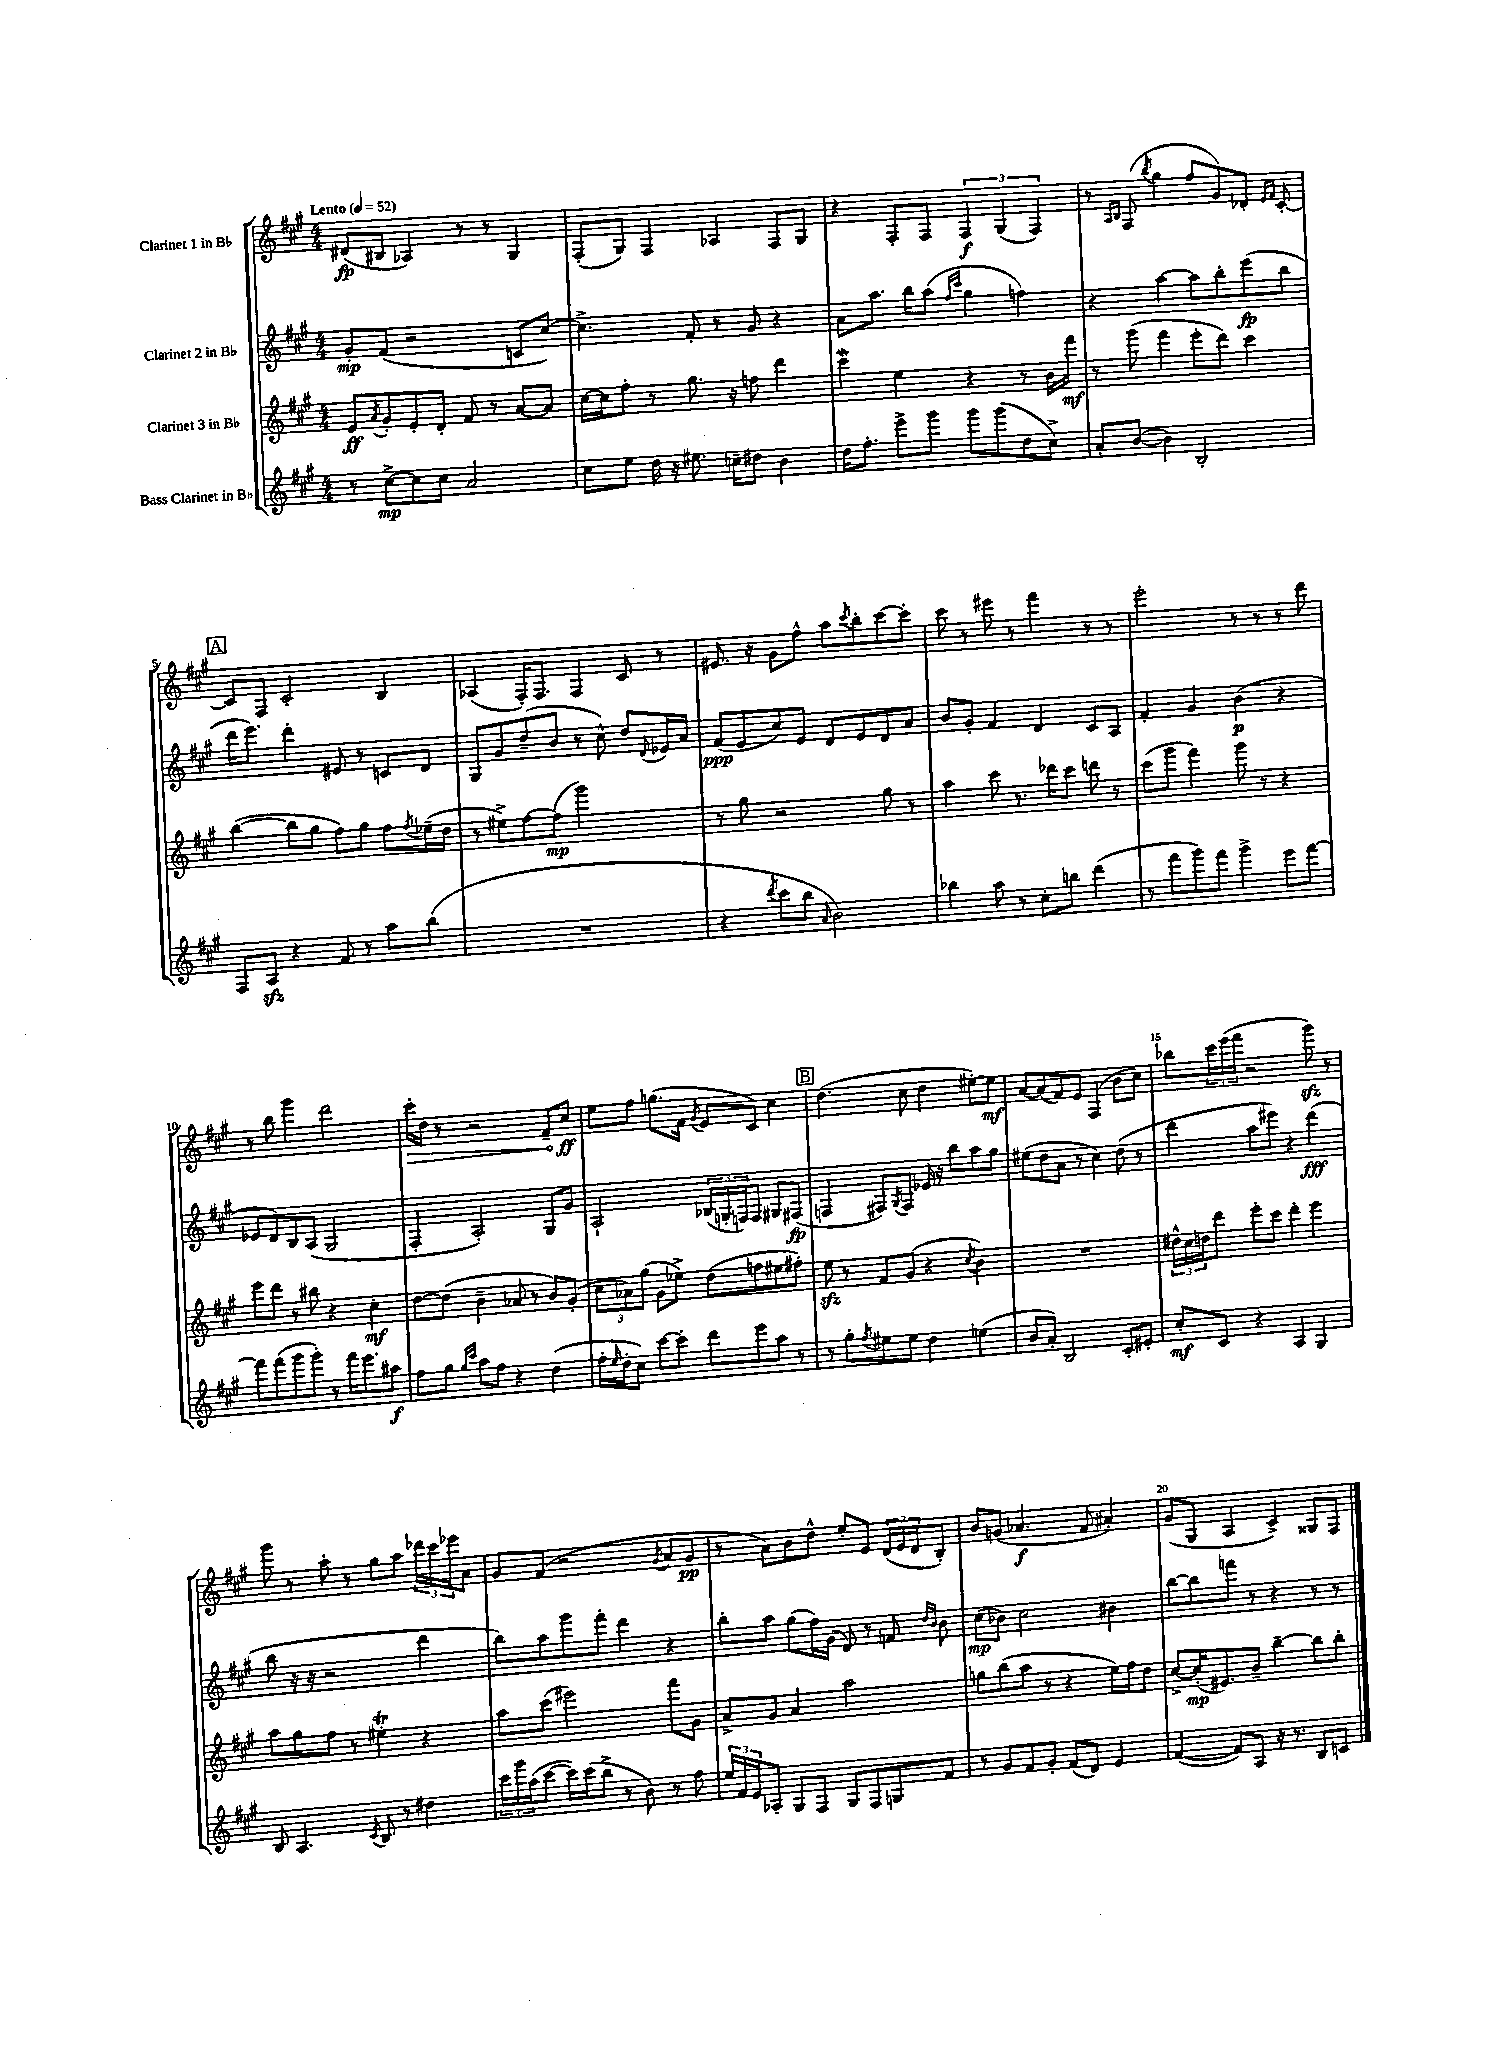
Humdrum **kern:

**kern	**dynam	**kern	**dynam	**kern	**dynam	**kern	**dynam
*part4	*part4	*part3	*part3	*part2	*part2	*part1	*part1
*staff4	*staff4	*staff3	*staff3	*staff2	*staff2	*staff1	*staff1
*I"Bass Clarinet in B♭	*	*I"Clarinet 3 in B♭	*	*I"Clarinet 2 in B♭	*	*I"Clarinet 1 in B♭	*
*clefG2	*	*clefG2	*	*clefG2	*	*clefG2	*
*k[f#c#g#]	*	*k[f#c#g#]	*	*k[f#c#g#]	*	*k[f#c#g#]	*
*M4/4	*	*M4/4	*	*M4/4	*	*M4/4	*
*MM52	*	*MM52	*	*MM52	*	*MM52	*
=1	=1	=1	=1	=1	=1	=1	=1
!	!	!	!	!	!	!LO:TX:a:B:t=Lento	!
8r	.	8e/L	ff	8g#'/L	mp	(8d#X/L	fp
.	.	8qa/	.	.	.	.	.
[8cc#^\L	mp	8g#'/	.	(8f#/J	.	8B#X/J	.
8cc#\]	.	8e'/	.	2r	.	4A-X/)	.
8cc#\J	.	8d'/J	.	.	.	.	.
2a/	.	8f#/	.	.	.	8r	.
.	.	8r	.	.	.	8r	.
.	.	[8a/L	.	8cn/L	.	4G#/	.
.	.	8a/J]	.	[8cc#/J)	.	.	.
=2	=2	=2	=2	=2	=2	=2	=2
8cc#\L	.	[16cc#\LL	.	4.cc#^\]	.	(8F#'/L	.
.	.	16cc#\J]	.	.	.	.	.
8ee\J	.	8ff#'\J	.	.	.	8G#/J)	.
16dd\	.	8r	.	.	.	4F#/	.
16r	.	.	.	.	.	.	.
8.ee#X\	.	8.gg#\	.	8f#'/	.	.	.
.	.	.	.	8r	.	4A-X/	.
16ccn~\KL	.	16r	.	.	.	.	.
8dd#X\J	.	8ffn\	.	8g#/	.	.	.
4b\	.	4ddd\	.	4r	.	8F#/L	.
.	.	.	.	.	.	8G#/J	.
=3	=3	=3	=3	=3	=3	=3	=3
16dd\KL	.	4ccc#W\	.	8a\L	.	4r	.
8.ff#'\J	.	.	.	.	.	.	.
.	.	.	.	8.aa\J	.	.	.
8eee^\L	.	4ee\	.	.	.	8F#'/L	.
.	.	.	.	16bb\KL	.	.	.
8ggg#\J	.	.	.	(8aa\J	.	8F#/J	.
.	.	.	.	16qqff#/LL	.	.	.
.	.	.	.	16qqccc#/JJ	.	.	.
8ggg#\L	.	4r	.	4gg#\	.	6F#/	f
(8ggg#\	.	.	.	.	.	.	.
.	.	.	.	.	.	(6G#/	.
8dd\	.	8r	.	4ffn\)	.	.	.
.	.	.	.	.	.	6F#/)	.
8cc#^\J)	.	16b\LL	.	.	.	.	.
.	.	16fff#\JJ	mf	.	.	.	.
=4	=4	=4	=4	=4	=4	=4	=4
8a'/L	.	8r	.	4r	.	8r	.
.	.	.	.	.	.	16qqA/LL	.
.	.	.	.	.	.	16qqB/JJ	.
([8b/J	.	(8ggg#\	.	.	.	(8F#/	.
.	.	.	.	.	.	8qbb/	.
4b\])	.	4fff#\	.	[4aa\	.	4gg#\	.
2B'/	.	8eee'\L	.	8aa\L]	.	8ff#/L	.
.	.	8ddd\J)	.	8bb'\	.	8g#/)	.
.	.	4ccc#\	.	(8eee\	fp	8d-X'/J	.
.	.	.	.	.	.	16qqe/LL	.
.	.	.	.	.	.	16qqf#/JJ	.
.	.	.	.	8bb\J	.	[8c#'/	.
!!LO:LB:g=z
!!LO:REH:place=s1:t=A
=5	=5	=5	=5	=5	=5	=5	=5
8F#/L	.	([4bb\	.	16ddd\KL	.	8c#/L]	.
.	.	.	.	8.eee\J)	.	.	.
8Azz/J	.	.	.	.	.	8F#/J	.
4r	.	8bb\L]	.	4ddd'\	.	2c#'/	.
.	.	8gg#\J	.	.	.	.	.
8f#/	.	8ff#\L)	.	8e#X/	.	.	.
8r	.	8gg#\J	.	8r	.	.	.
8aa\L	.	8ff#\L	.	8cn/L	.	4B/	.
.	.	8qff#/	.	.	.	.	.
(8bb\J	.	(16ee-X~\L	.	8d/J	.	.	.
.	.	16dd\JJ	.	.	.	.	.
=6	=6	=6	=6	=6	=6	=6	=6
1r	.	8r	.	8G#/L	.	(4A-X/	.
.	.	8ee#X^\L)	.	8g#/	.	.	.
.	.	[8ff#\	.	(8dd~/	.	16F#'/KL)	.
.	.	.	.	.	.	8.F#/J	.
.	.	(8ff#\J]	mp	8b/J	.	.	.
.	.	2ggg#\)	.	8r	.	4F#/	.
.	.	.	.	8cc#^^\)	.	.	.
.	.	.	.	8dd/L	.	8c#/	.
.	.	.	.	8qqd/	.	.	.
.	.	.	.	16e-X/L	.	8r	.
.	.	.	.	16a/JJ	.	.	.
=7	=7	=7	=7	=7	=7	=7	=7
4r	.	8r	.	(8f#/L	ppp	8.e#X/	.
.	.	8gg#\	.	8e/	.	.	.
.	.	.	.	.	.	16r	.
8qddd/	.	.	.	.	.	.	.
8ccc#\L	.	2r	.	8cc#/)	.	8g#\L	.
8bb\J	.	.	.	8e/J	.	8ff#^^\J	.
16qqa/	.	.	.	.	.	.	.
2b\)	.	.	.	8d/L	.	8aa\L	.
.	.	.	.	.	.	8qccc#/	.
.	.	.	.	8e/	.	8bb'\	.
.	.	8gg#\	.	8d/	.	[8ccc#\	.
.	.	8r	.	8a/J	.	8ccc#'\J]	.
=8	=8	=8	=8	=8	=8	=8	=8
4bb-X\	.	4aa\	.	8b/L	.	8ccc#\	.
.	.	.	.	8g#'/J	.	8r	.
8aa\	.	8ccc#\	.	4f#/	.	8eee#X\	.
8r	.	8.r	.	.	.	8r	.
8cc#'\L	.	.	.	4d/	.	4fff#\	.
.	.	16ddd-X\KL	.	.	.	.	.
8bbn\J	.	8ccc#\J	.	.	.	.	.
(4ddd\	.	8dddn\	.	8c#/L	.	8r	.
.	.	8r	.	8A/J	.	8r	.
=9	=9	=9	=9	=9	=9	=9	=9
8r	.	(8ccc#\L	.	4f#'/	.	2eee'\	.
8fff#\L	.	8ggg#\J	.	.	.	.	.
8ggg#\)	.	4fff#\)	.	4g#/	.	.	.
8fff#\J	.	.	.	.	.	.	.
4ggg#^\	.	8ggg#\	.	(4b\	p	8r	.
.	.	8r	.	.	.	8r	.
8eee\L	.	4r	.	4r	.	8r	.
[8fff#\J	.	.	.	.	.	8ddd\	.
!!LO:LB:g=z
=10	=10	=10	=10	=10	=10	=10	=10
8fff#\L]	.	8eee\L	.	8e-X/L	.	8r	.
(8fff#\	.	8ddd\J	.	8d/)	.	8bb\	.
8ggg#\	.	8r	.	8B/	.	4ggg#\	.
8ggg#'\J)	.	8bb#X\	.	(8A/J	.	.	.
8r	.	4r	.	2G#/	.	2ddd\	.
16fff#\KL	.	.	.	.	.	.	.
8.eee\	.	.	.	.	.	.	.
.	.	4cc#'\	mf	.	.	.	.
8aa#X\J	f	.	.	.	.	.	.
=11	=11	=11	=11	=11	=11	=11	=11
!	!	!	!	!	!	!	!LO:HP:b
8ff#\L	.	[8dd\L	.	4F#'/	.	16ccc#'\LL	>
.	.	.	.	.	.	16dd\JJ	.
8gg#\J	.	(8dd\J]	.	.	.	8r	.
16qqgg#/LL	.	.	.	.	.	.	.
16qqccc#/JJ	.	.	.	.	.	.	.
8aa\L	.	4b~\	.	2A'/)	.	2r	.
8ff#\J	.	.	.	.	.	.	.
4r	.	8a-X/	.	.	.	.	.
.	.	8r	.	.	.	.	.
(4dd\	.	8b/L)	.	8G#/L	.	8f#~/L	.
.	.	(8g#'/J	.	8g#/J	.	8cc#/J	ff
.	.	.	.	.	.	.	]
=12	=12	=12	=12	=12	=12	=12	=12
16ff#'\LL	.	12cc#\L	.	2A`/	.	8ee\L	.
16qqee/	.	.	.	.	.	.	.
16dd'\J	.	.	.	.	.	.	.
.	.	12a-X\)	.	.	.	.	.
8cc#\J)	.	.	.	.	.	8ff#\J	.
.	.	(12gg#\J	.	.	.	.	.
[8ccc#\L	.	8g#\L	.	.	.	(8.ggn\L	.
8ccc#'\J]	.	8ee-X^\J)	.	.	.	.	.
.	.	.	.	.	.	16f#\Jk	.
.	.	.	.	.	.	8qg#/	.
8ddd\L	.	(8dd\L	.	(24B-X/LL	.	8e/L	.
.	.	.	.	24Gn'/	.	.	.
.	.	.	.	24Fn/J)	.	.	.
8eee\	.	8ffn\	.	8F/J	.	8c#/J)	.
8aa\J	.	8ee#X\	.	8G#X/L	.	4cc#\	.
8r	.	8ff#X'\J)	.	(8F#X/J	fp	.	.
!!LO:REH:place=s1:t=B
=13	=13	=13	=13	=13	=13	=13	=13
8r	.	8eezz\	.	4Fn/	.	(4.dd\	.
8gg#'\L	.	8r	.	.	.	.	.
8qff#/	.	.	.	.	.	.	.
8ee#X\	.	8f#/L	.	8F#X/L)	.	.	.
.	.	.	.	8qG#/	.	.	.
8ee#\J	.	(8g#/J	.	8F#/J	.	8cc#\	.
4dd\	.	4r	.	16e-X/	.	4dd\	.
.	.	.	.	16r	.	.	.
.	.	.	.	8bb\L	.	.	.
.	.	8qcc#/	.	.	.	.	.
(4een\	.	4b\)	.	8aa\	.	[8ee#X'\L)	.
.	.	.	.	8gg#\J	.	8ee#\J]	mf
=14	=14	=14	=14	=14	=14	=14	=14
8b/L	.	1r	.	(8ee#X\L	.	[8a/L	.
8a'/J)	.	.	.	8dd\	.	(8a/]	.
2B/	.	.	.	8a\J	.	8f#/)	.
.	.	.	.	8r	.	8e/J	.
.	.	.	.	4cc#\)	.	(4F#/	.
8c#'/L	.	.	.	(8dd\	.	8b\L	.
8e#X'/J	.	.	.	8r	.	8cc#\J)	.
=15	=15	=15	=15	=15	=15	=15	=15
8cc#'/L	mf	24dd#X^^\LL	.	4ddd\	.	8bb-X\L	.
.	.	24cc#\	.	.	.	.	.
.	.	24ddn\J	.	.	.	.	.
8c#/J	.	8ddd\J	.	.	.	24ccc#\L	.
.	.	.	.	.	.	(24eee\	.
.	.	.	.	.	.	24fff#\JJ	.
4r	.	8eee'\L	.	8aa\L	.	2r	.
.	.	8ccc#\J	.	8eee#X\J)	.	.	.
4A/	.	4ddd'\	.	4r	.	.	.
4G#/	.	4eee\	.	(4ddd\	fff	8ggg#zz\)	.
.	.	.	.	.	.	8r	.
!!LO:LB:g=z
=16	=16	=16	=16	=16	=16	=16	=16
8B/	.	8aa\L	.	8bb\	.	8ggg#\	.
4.A/	.	8gg#\	.	16r	.	8r	.
.	.	.	.	16r	.	.	.
.	.	8ff#\J	.	2r	.	8aa'\	.
.	.	8r	.	.	.	8r	.
8qc#/	.	.	.	.	.	.	.
8B/	.	4ee#Xt'\	.	.	.	8gg#\L	.
8r	.	.	.	.	.	8aa\J	.
4dd#X\	.	4r	.	4ddd\	.	24ddd-X\LL	.
.	.	.	.	.	.	24ccc#\	.
.	.	.	.	.	.	24eee-X\J	.
.	.	.	.	.	.	8a\J	.
=17	=17	=17	=17	=17	=17	=17	=17
24ccc#\LL	.	8aa\L	.	8bb\L)	.	8g#/L	.
24ggg#\	.	.	.	.	.	.	.
(24aa\J	.	.	.	.	.	.	.
[8ccc#\J	.	(8ccc#\J	.	8aa\	.	(8f#/J	.
16ccc#\LL])	.	2eee#X\)	.	8ggg#\	.	2r	.
(16ccc#\J	.	.	.	.	.	.	.
8bb^\J	.	.	.	8fff#'\J	.	.	.
8r	.	.	.	4ddd\	.	.	.
8b\)	.	.	.	.	.	.	.
.	.	.	.	.	.	8qg#/	.
8r	.	8fff#\L	.	4r	.	8a/L	.
8ff#\	.	8g#\J	.	.	.	8g#/J	pp
=18	=18	=18	=18	=18	=18	=18	=18
24ee/LL	.	8a^/L	.	8bb'\L	.	8r	.
24f#/	.	.	.	.	.	.	.
24e/J	.	.	.	.	.	.	.
8A-X'/J	.	8g#/J	.	8aa\J	.	8a\L)	.
8G#/L	.	4a/	.	(8gg#\L	.	8b\	.
8F#/J	.	.	.	16ff#\L)	.	8dd^^\J	.
.	.	.	.	(16g#\JJ	.	.	.
8G#/L	.	2aa\	.	8d/)	.	8ee'/L	.
8F#/	.	.	.	8r	.	8e/J	.
8Gn/	.	.	.	8fn/	.	(24d/LL	.
.	.	.	.	.	.	24e/	.
.	.	.	.	.	.	24d/J	.
.	.	.	.	16qqdd/LL	.	.	.
.	.	.	.	16qqb/JJ	.	.	.
8f#/J	.	.	.	8b\	.	8B'/J)	.
=19	=19	=19	=19	=19	=19	=19	=19
8r	.	8ggn\L	.	(8cc#\L	mp	8b/L	.
8g#/L	.	(8bb\	.	8b-X\J)	.	(8gn/J	.
8f#/	.	8aa\J	.	2cc#\	.	4.a-X/	f
8g#'/J	.	8r	.	.	.	.	.
(8f#/L	.	4r	.	.	.	.	.
8d/J)	.	.	.	.	.	8f#/	.
4e/	.	16ee\LL)	.	4b#X\	.	4a#X'/)	.
.	.	16ff#\J	.	.	.	.	.
.	.	8dd\J	.	.	.	.	.
=20	=20	=20	=20	=20	=20	=20	=20
([4f#/	.	[8cc#^/L	.	[8bb\L	.	(8g#/L	.
.	.	(16cc#'/K]	mp	8bb\]	.	8G#/J	.
.	.	8.e#X/)	.	.	.	.	.
8f#/L])	.	.	.	8fffn\J	.	4A/	.
8A/J	.	8b~/J	.	8r	.	.	.
16r	.	[4bb~\	.	4r	.	4c#^/)	.
8.r	.	.	.	.	.	.	.
8B/L	.	8bb\L]	.	8r	.	8G##X/L	.
8cn/J	.	8bb'\J	.	8r	.	8F#/J	.
==	==	==	==	==	==	==	==
*-	*-	*-	*-	*-	*-	*-	*-
